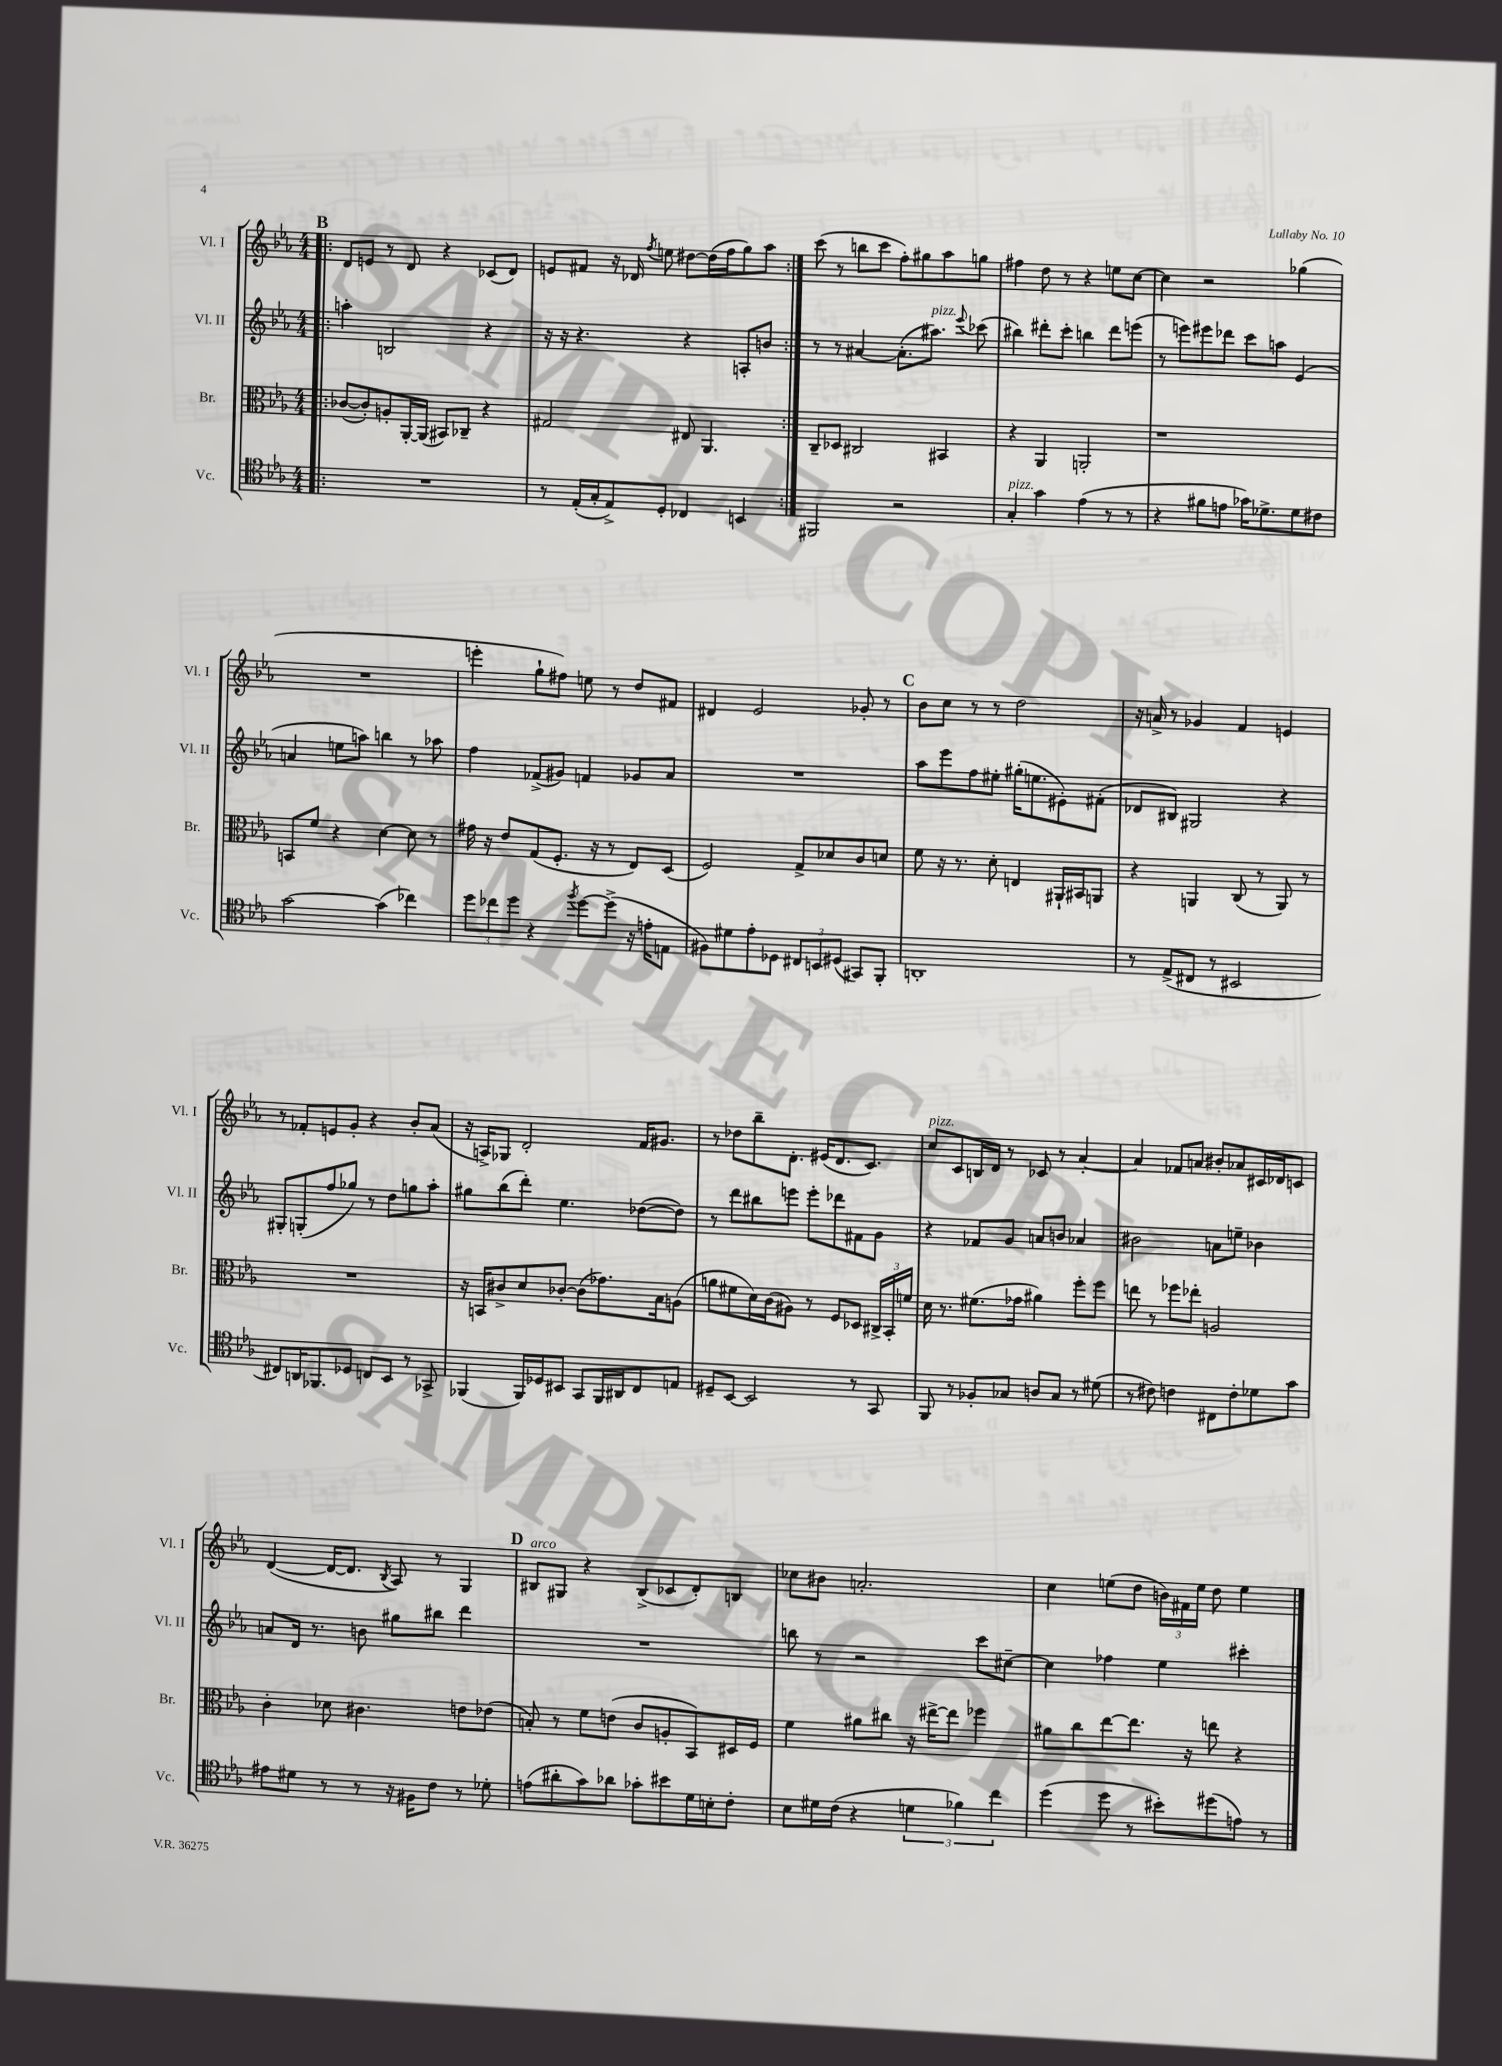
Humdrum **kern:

**kern	**kern	**kern	**kern
*part4	*part3	*part2	*part1
*staff4	*staff3	*staff2	*staff1
*I"Vc.	*I"Br.	*I"Vl. II	*I"Vl. I
*I'Vc.	*I'Br.	*I'Vl. II	*I'Vl. I
*clefC4	*clefC3	*clefG2	*clefG2
*k[b-e-a-]	*k[b-e-a-]	*k[b-e-a-]	*k[b-e-a-]
*M4/4	*M4/4	*M4/4	*M4/4
!!LO:REH:place=s1:t=B
=13!|:	=13!|:	=13!|:	=13!|:
1r	([8c-X/L	4aan'\	8d/L
.	8c-'/])	.	8en/J
.	8An'/	2Bn/	8r
.	[16AA-'/L	.	8d/
.	(16AA-/JJ]	.	.
.	8BB#X/L)	.	4r
.	8C-X~/J	.	.
.	4r	4r	(8c-X/L
.	.	.	8d/J)
=14	=14	=14	=14
8r	2G#X/	16r	8en/L
.	.	16r	.
(16E-'/LL	.	4.r	8f#X/J
16G'/J	.	.	.
8E-^/)	.	.	16r
.	.	.	16d-X/
.	.	.	8qff/
8D'/J	.	.	8een\
4C-X/	8E#X/	4r	[8dd#X\L
.	4.AA-/	.	(16dd#\L]
.	.	.	16ff\J
4BBn/	.	8An'/L	8gg\)
.	.	8bn/J	8aa-\J
=15:|!	=15:|!	=15:|!	=15:|!
2FF#X/	8C~/L	8r	(8ccc\
.	8D-X/J	8r	8r
.	2C#X/	[4a#X/	8bbn\L
.	.	.	8ccc\J
2r	.	(8.a#'\L]	8ff'\L)
.	.	.	8gg#X\
!	!	!LO:TX:a:i:t=pizz.	!
.	.	8.aa#X\J)	.
.	4BB#X/	.	8aa-\
.	.	8qqeee-/	.
.	.	(8ccc-X\	8ggn\J
=16	=16	=16	=16
!LO:TX:a:i:t=pizz.	!	!	!
4G'/	4r	4bb#X\)	4ff#X\
4g\	4AA-/	8ddd#X'\L	8dd\
.	.	8ccc'\J	8r
(4e-\	2AAn'/	4bbn\	4r
8r	.	8ddd#\L	8een\L
8r	.	(8eeen\J	[8cc\J
=17	=17	=17	=17
4r	1r	8r	4cc\]
.	.	8eeen\L)	.
8f#X\L	.	8eee#X\	2r
8en\J	.	8ddd-X\J	.
16g-X\KL)	.	8ccc\L	.
8.d-X^\	.	.	.
.	.	8aan\J	.
8d-\	.	(4e-/	(4gg-X\
8c#X\J	.	.	.
!!LO:LB:g=z
=18	=18	=18	=18
[2g\	8BBn/L	4an/	1r
.	8f/J	.	.
.	4r	8een\L	.
.	.	8aan\J)	.
(4g\]	[4d\	4bbn\	.
4cc-X\)	8d\]	8r	.
.	8r	8aa-X\	.
=19	=19	=19	=19
12dd\L	16g#X\	4ff\	4eeen'\
.	16r	.	.
12cc-X\	.	.	.
.	8e-/L	.	.
12dd\J	.	.	.
4r	(8G/	(8f-X^/L	8gg`\L
.	8.F'/J	8g#X/J)	8ff#X\J)
8qff/	.	.	.
[8dd\L	.	4fn/	8een\
.	16r	.	.
(8dd^\J]	8r	.	8r
16r	8E-/L)	8g-X/L	8dd/L
16en'\KL	.	.	.
8En\J	(8D/J	8a-/J	8f#X/J
=20	=20	=20	=20
8F#X\L)	2F/)	1r	4d#X/
8d#X\	.	.	.
8e-'\	.	.	2e-/
8D-X\J	.	.	.
12C#X/L	8G^/L	.	.
12BBn/	.	.	.
.	8d-X/	.	.
(12D#X/J	.	.	.
8GG#X/L)	8c/	.	8g-X'/
8FF'/J	8dn/J	.	8r
!!LO:REH:place=s1:t=C
=21	=21	=21	=21
1AAn'	8f\	8aa-\L	8b-\L
.	16r	8eee-\	8cc\J
.	8.r	.	.
.	.	8ff\	8r
.	8d'\	8ee#X'\J	8r
.	4En/	(16gg#X'\KL	2dd\
.	.	8.een\	.
.	16AA#X`/LL	8e#X'\)	.
.	16BB#X/J	.	.
.	8AAn/J	(8f#X'\J	.
=22	=22	=22	=22
8r	4r	8d-X/L	16r
.	.	.	16an^/
(8E-^/L	.	8B#X/J)	8r
8C#X/J	4AAn/	2G#X/	4g-X/
8r	.	.	.
2BB#X/	(8C/	.	4f/
.	8r	.	.
.	8AA/)	4r	4en/
.	8r	.	.
!!LO:LB:g=z
=23	=23	=23	=23
8C#X/L)	1r	8G#X'/L	8r
16AAn/K	.	(8Gn'/	8f-X'/L
8.FF-X/	.	.	.
.	.	8ff/	8en/
8D-X/J	.	8gg-X/J)	8g'/J
8Cn/L	.	8r	4r
8BB-/J	.	8dd\L	.
8r	.	8ggn\	8b-'/L
8GG-X^/	.	8aa-'\J	(8a-/J
=24	=24	=24	=24
(4FF-X/	16r	8gg#X\L	16r
.	16BBn/KL	.	16An^/KL)
.	8c#X^/	(8bb-\	8G-X/J
16FF-/LL)	8d/	8ddd'\J)	2d'/
16D-X/J	.	.	.
8BB#X/J	[8c-X'/J	4.ee-\	.
8GG/L	(8c-\L]	.	.
16FF-/L	8.g-X\)	.	.
16AA#X/J	.	.	.
8C/	.	([8dd-X\L	16f/KL
.	16B-\k	.	8.g#X/J
8En/J	(8An\J	8dd-\J])	.
=25	=25	=25	=25
8D#X~/L	8an\L	8r	8r
[8BB-/J	8f#X\	8ddd\L	8dd-X\L
2BB-/]	16d\L)	8bb#X\	8bb-~\
.	(16c\J	.	.
.	8A#X\J)	8eeen\J	8.d'\J
.	8r	8eee'\L	.
.	.	.	(16e#X/KL
.	8F/L	8ddd-X\	8.d/
8r	8D-X/J	8f#X\	.
.	.	.	8.c/J)
8GG/	24C#X^/LL	8g\J	.
.	24BB-'/	.	.
.	24fn/JJ	.	.
=26	=26	=26	=26
!	!	!	!LO:TX:a:i:t=pizz.
8FF/	16d\	4r	8cc/L
.	8.r	.	.
8r	.	.	8c/
8F-X'/L	(8.f#X\L	8f-X/L	16Bn/L
.	.	.	16d/JJ
8G-X/J	.	8g/J	8r
.	16g-X\Jk	.	.
8An/L	4a#X\)	8an/L	8c-X/
8G-/J	.	8bn/J	8r
8r	8ff'\L	4a-X/	[4a-'/
(8d#X\	8ff\J	.	.
=27	=27	=27	=27
8r	8een\	2b#X\	4a-/]
8c#X\)	8r	.	.
4cn\	8ff-X\L	.	8f-X/L
.	8ee-X'\J	.	8an/J
8C#X\L	2An/	8an\L	8b#X'/L
8c'\	.	8een~\J	8a-X/
8d-X\	.	4b-X\	16c#X/L
.	.	.	16d-X/J
8g\J	.	.	8cn/J
!!LO:LB:g=z
=28	=28	=28	=28
8e#X\L	4c'\	8an/L	([4d/
8d#X\J	.	16d/Jk	.
.	.	8.r	.
8r	8d-X\	.	16d/KL_
.	.	.	8.d/J]
8r	4.c#X\	8bn\	.
.	.	.	8qB-/
16r	.	8gg#X\L	8A-/)
16F#X\KL	.	.	.
8c\J	.	8bb#X\J	8r
8r	8en\L	4ddd\	4G/
8d-X'\	(8e-X\J	.	.
!!LO:REH:place=s1:t=D
=29	=29	=29	=29
!	!	!	!LO:TX:a:i:t=arco
(8en\L	8Bn'/)	1r	8B#X/L
8a#X'\	8r	.	8G#X/J
8g\)	8f\L	.	4r
8a-X\J	(8en\J	.	.
8g-X'\L	8c/L	.	(8B#^/L
8b#X\	8An'/	.	8c-X/
16d\L	8BB-/)	.	8d'/)
16Bn'\J	.	.	.
8c'\J	16D#X/L	.	8Bn/J
.	16F/JJ	.	.
=30	=30	=30	=30
8B-\L	4f\	8bbn\	8cc-X\L
16d#X\L	.	8r	8b#X\J
(16c\JJ	.	.	.
4r	8a#X\L	2r	2.an'/
.	8cc#X\J	.	.
6dn\	16r	.	.
.	[16ee#X^\KL	.	.
.	8ee#\J]	.	.
6f-X\)	.	.	.
.	4ff-X\	8ccc\L	.
6cc\	.	.	.
.	.	[8cc#X~\J	.
=31	=31	=31	=31
(4dd\	8a#X\L	4cc#\]	4cc\
.	8cc\	.	.
8dd\	[8ee-\	4ff-X\	(8een\L
8r	8.ee-\J]	.	8dd\J
8b#X'\L)	.	4ee-\	24bn\LL)
.	.	.	24f#X\
.	16r	.	.
.	.	.	24ee\JJ
(8dd#X\	8een\	.	8dd\
8en\J)	4r	4ccc#X'\	4ee\
8r	.	.	.
==	==	==	==
*-	*-	*-	*-
